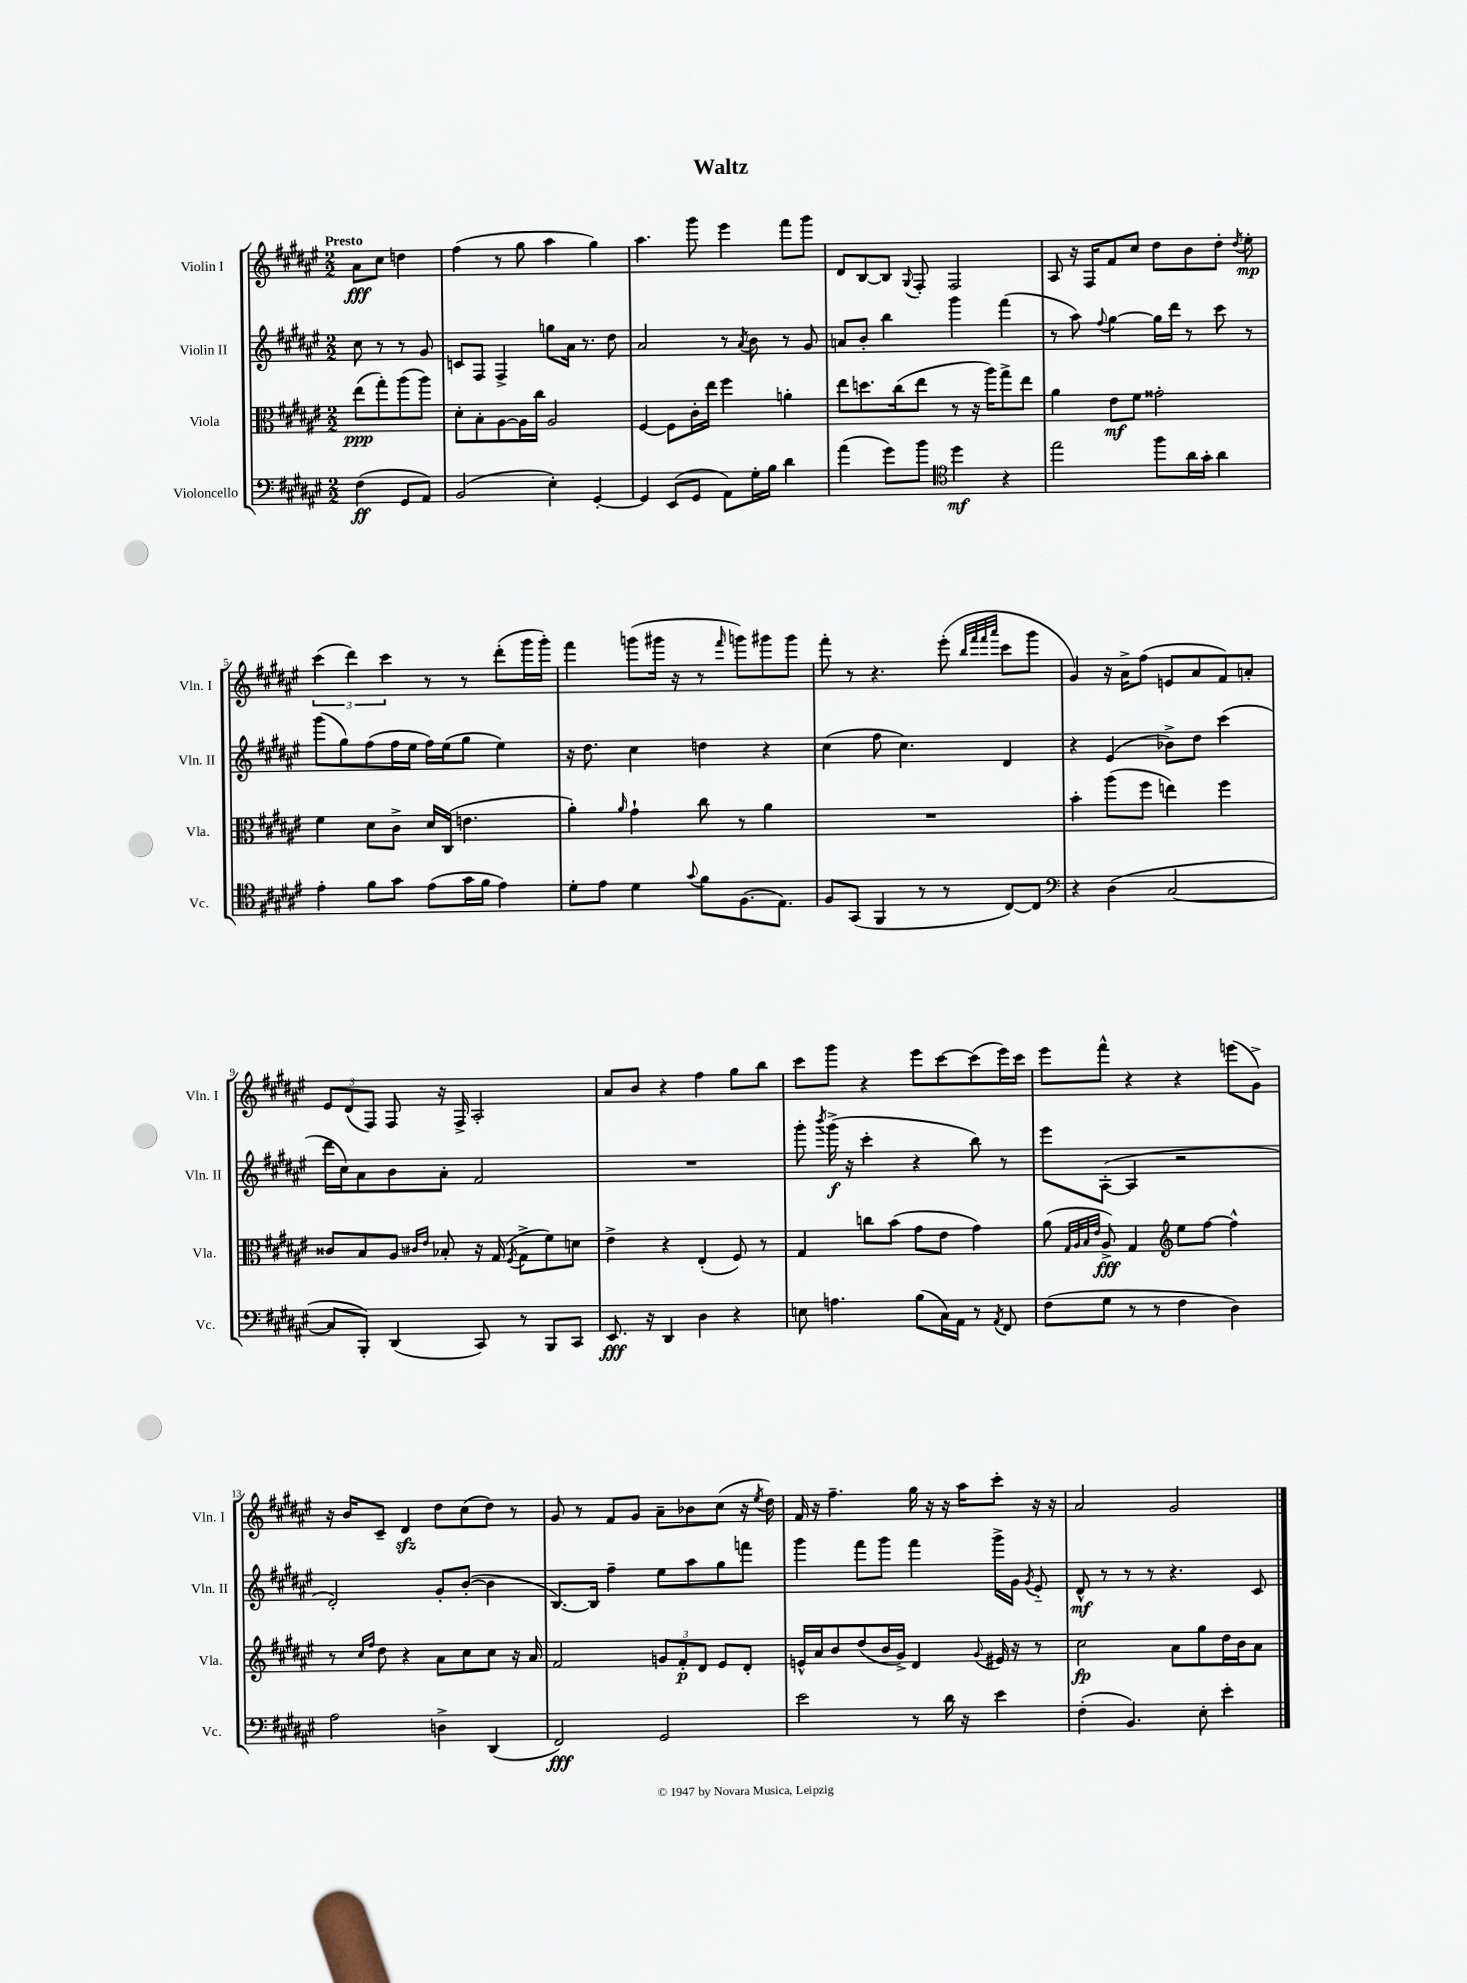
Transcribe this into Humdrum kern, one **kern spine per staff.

**kern	**dynam	**kern	**dynam	**kern	**dynam	**kern	**dynam
*part4	*part4	*part3	*part3	*part2	*part2	*part1	*part1
*staff4	*staff4	*staff3	*staff3	*staff2	*staff2	*staff1	*staff1
*I"Violoncello	*	*I"Viola	*	*I"Violin II	*	*I"Violin I	*
*I'Vc.	*	*I'Vla.	*	*I'Vln. II	*	*I'Vln. I	*
*clefF4	*	*clefC3	*	*clefG2	*	*clefG2	*
*k[f#c#g#d#a#e#]	*	*k[f#c#g#d#a#e#]	*	*k[f#c#g#d#a#e#]	*	*k[f#c#g#d#a#e#]	*
*M2/2	*	*M2/2	*	*M2/2	*	*M2/2	*
=	=	=	=	=	=	=	=
!	!	!	!	!	!	!LO:TX:a:B:t=Presto	!
(4F#\	ff	(8ee#\L	ppp	8cc#\	.	8a#\L	fff
.	.	8gg#'\)	.	8r	.	8cc#\J	.
8GG#/L	.	(8aa#\	.	8r	.	4ddn\	.
8AA#/J)	.	8aa#\J)	.	8g#/	.	.	.
=1	=1	=1	=1	=1	=1	=1	=1
(2BB/	.	8d#'\L	.	8cn/L	.	(4ff#\	.
.	.	8B'\	.	8F#/J	.	.	.
.	.	[8A#\	.	4F#^/	.	8r	.
.	.	16A#\L]	.	.	.	8gg#\	.
.	.	16cc#\JJ	.	.	.	.	.
4E#'\)	.	2A#/	.	8ggn\L	.	4aa#\	.
.	.	.	.	16a#\Jk	.	.	.
.	.	.	.	8.r	.	.	.
[4GG#'/	.	.	.	.	.	4gg#\)	.
.	.	.	.	8dd#\	.	.	.
=2	=2	=2	=2	=2	=2	=2	=2
4GG#/]	.	[4F#/	.	2a#/	.	4.aa#\	.
(8EE#/L	.	8F#\L]	.	.	.	.	.
8GG#/J	.	16c#'\L	.	.	.	8ggg#\	.
.	.	16ee#\JJ	.	.	.	.	.
8AA#\L)	.	4ff#\	.	8r	.	4eee#\	.
.	.	.	.	8qa#/	.	.	.
16G#'\L	.	.	.	8b\	.	.	.
16B\JJ	.	.	.	.	.	.	.
4d#\	.	4an'\	.	8r	.	8fff#\L	.
.	.	.	.	8g#/	.	8ggg#\J	.
=3	=3	=3	=3	=3	=3	=3	=3
(4a#\	.	8ee#\L	.	8an/L	.	8d#/L	.
.	.	8.ddn\	.	8b'/J	.	[8B/	.
8g#\L)	.	.	.	4bb\	.	8B/J]	.
.	.	(16cc#\k	.	.	.	.	.
.	.	.	.	.	.	8qqG#/	.
8b\J	.	8ee#\J	.	.	.	8F#'/	.
*clefC4	*	*	*	*	*	*	*
4dd#\	mf	8r	.	4ggg#\	.	2F#/	.
.	.	16r	.	.	.	.	.
.	.	16aa#\KL)	.	.	.	.	.
4r	.	8gg#^\	.	(4fff#\	.	.	.
.	.	8ee#\J	.	.	.	.	.
=4	=4	=4	=4	=4	=4	=4	=4
2ee#\	.	4a#\	.	8r	.	8A#/	.
.	.	.	.	8aa#\)	.	16r	.
.	.	.	.	.	.	16F#/KL	.
.	.	.	.	8qqff#/	.	.	.
.	.	8e#\L	mf	[4gg#\	.	8f#/	.
.	.	8f#\J	.	.	.	8cc#/J	.
8ff#\L	.	2g##X'\	.	16gg#\LL]	.	8dd#\L	.
.	.	.	.	16ddd#\JJ	.	.	.
16a#\L	.	.	.	8r	.	8b\	.
16g#'\JJ	.	.	.	.	.	.	.
4a#\	.	.	.	8ccc#\	.	8dd#'\J	.
.	.	.	.	.	.	8qdd#/	.
.	.	.	.	8r	.	8ee#'\	mp
!!LO:LB:g=z
=5	=5	=5	=5	=5	=5	=5	=5
4e#'\	.	4f#\	.	(8ggg#\L	.	(6ccc#\	.
.	.	.	.	8gg#\)	.	.	.
.	.	.	.	.	.	6ddd#\)	.
8f#\L	.	8d#\L	.	(8ff#\	.	.	.
.	.	.	.	.	.	6ccc#\	.
8g#\J	.	8c#^\J	.	16ff#\L	.	.	.
.	.	.	.	16ee#\JJ	.	.	.
(8e#\L	.	16d#/LL	.	16ff#\LL)	.	8r	.
.	.	(16C#/JJ	.	(16ee#\J	.	.	.
16g#\L	.	4.en\	.	8gg#\J	.	8r	.
16f#\JJ	.	.	.	.	.	.	.
4e#\)	.	.	.	4ee#\)	.	(8ddd#'\L	.
.	.	.	.	.	.	16ggg#\L	.
.	.	.	.	.	.	16ggg#'\JJ)	.
=6	=6	=6	=6	=6	=6	=6	=6
8d#'\L	.	4a#'\)	.	16r	.	4fff#\	.
.	.	.	.	8.dd#\	.	.	.
8e#\J	.	.	.	.	.	.	.
.	.	16qqa#/	.	.	.	.	.
4d#\	.	4g#`\	.	4cc#\	.	(8gggn\L	.
.	.	.	.	.	.	16ggg#X\Jk	.
.	.	.	.	.	.	16r	.
8qqg#/	.	.	.	.	.	.	.
8f#\L	.	8cc#\	.	4ddn\	.	8r	.
.	.	.	.	.	.	16qqfff#/	.
(8.F#\	.	8r	.	.	.	8gggn\L)	.
.	.	4a#\	.	4r	.	8ggg#X\	.
8.E#\J)	.	.	.	.	.	.	.
.	.	.	.	.	.	8ggg#\J	.
=7	=7	=7	=7	=7	=7	=7	=7
8F#/L	.	1r	.	(4cc#\	.	8fff#'\	.
(8GG#/J	.	.	.	.	.	8r	.
4FF#/	.	.	.	8ff#\	.	4.r	.
.	.	.	.	4.cc#\)	.	.	.
8r	.	.	.	.	.	.	.
8r	.	.	.	.	.	(8eee#'\	.
.	.	.	.	.	.	32qqbb/LLL	.
.	.	.	.	.	.	32qqfff#/	.
.	.	.	.	.	.	32qqfff#/	.
.	.	.	.	.	.	32qqaaa#/JJJ	.
[8C#/L)	.	.	.	4d#/	.	8ccc#\L	.
8C#/J]	.	.	.	.	.	8ggg#\J	.
=8	=8	=8	=8	=8	=8	=8	=8
*clefF4	*	*	*	*	*	*	*
4r	.	4b'\	.	4r	.	4g#/)	.
(4D#\	.	(8aa#\L	.	(4e#/	.	16r	.
.	.	.	.	.	.	16a#^\KL	.
.	.	8ff#\J	.	.	.	(8ff#\J	.
[2C#/	.	4een\)	.	8b-X^\L)	.	8en/L	.
.	.	.	.	8dd#\J	.	8a#/	.
.	.	4ff#\	.	(4ccc#\	.	8f#/)	.
.	.	.	.	.	.	8an'/J	.
!!LO:LB:g=z
=9	=9	=9	=9	=9	=9	=9	=9
8C#/L]	.	8c##X/L	.	16ddd#\LL	.	12e#/L	.
.	.	.	.	16cc#\J)	.	.	.
.	.	.	.	.	.	(12d#/	.
8BBB'/J)	.	8B/	.	8a#\	.	.	.
.	.	.	.	.	.	12F#/J)	.
(4DD#/	.	8A#/J	.	8b\	.	8F#/	.
.	.	16qqc#X/LL	.	.	.	.	.
.	.	16qqe#/JJ	.	.	.	.	.
.	.	8B-X'/	.	8a#'\J	.	16r	.
.	.	.	.	.	.	16F#^/	.
8CC#/)	.	16r	.	2f#/	.	2A#'/	.
.	.	(16G#/	.	.	.	.	.
.	.	8qF#/	.	.	.	.	.
8r	.	8G#^\L	.	.	.	.	.
8BBB/L	.	8f#\)	.	.	.	.	.
8CC#/J	.	8dn\J	.	.	.	.	.
=10	=10	=10	=10	=10	=10	=10	=10
8.EE#/	fff	4e#^\	.	1r	.	8a#/L	.
.	.	.	.	.	.	8b/J	.
16r	.	.	.	.	.	.	.
4DD#/	.	4r	.	.	.	4r	.
4D#\	.	(4E#'/	.	.	.	4ff#\	.
4r	.	8F#/)	.	.	.	8gg#\L	.
.	.	8r	.	.	.	8bb\J	.
=11	=11	=11	=11	=11	=11	=11	=11
8En\	.	4G#/	.	8ggg#'\	.	8ccc#\L	.
.	.	.	.	8qbbb/	.	.	.
4.An\	.	.	.	(16ggg#^\	f	8ggg#\J	.
.	.	.	.	16r	.	.	.
.	.	8ccn\L	.	4ccc#'\	.	4r	.
.	.	(8b\J	.	.	.	.	.
(8B\L	.	8g#\L	.	4r	.	8eee#\L	.
16C#\L)	.	8e#\J	.	.	.	[8ccc#\	.
16AA#\JJ	.	.	.	.	.	.	.
8r	.	4g#\)	.	8bb\)	.	(8ccc#\]	.
8qAA#/	.	.	.	.	.	.	.
8FF#/	.	.	.	8r	.	16eee#\L)	.
.	.	.	.	.	.	16ccc#\JJ	.
=12	=12	=12	=12	=12	=12	=12	=12
(8F#\L	.	(8a#\	.	8eee#\L	.	8eee#\L	.
.	.	32qqG#/LLL	.	.	.	.	.
.	.	32qqA#/	.	.	.	.	.
.	.	32qqB/	.	.	.	.	.
.	.	32qqe#/JJJ	.	.	.	.	.
8G#\J	.	8A#^/)	fff	([8A#'\J	.	8fff#^^\J	.
8r	.	4G#/	.	4A#/]	.	4r	.
8r	.	.	.	.	.	.	.
*	*	*clefG2	*	*	*	*	*
4F#\	.	8ee#\L	.	2r	.	4r	.
.	.	[8ff#\J	.	.	.	.	.
4D#\)	.	4ff#^^\]	.	.	.	(8eeen\L	.
.	.	.	.	.	.	8g#^\J)	.
!!LO:LB:g=z
=13	=13	=13	=13	=13	=13	=13	=13
2A#\	.	8r	.	2d#'/)	.	16r	.
.	.	.	.	.	.	16b/KL	.
.	.	16qqcc#/LL	.	.	.	.	.
.	.	16qqff#/JJ	.	.	.	.	.
.	.	8dd#\	.	.	.	8c#~/J	.
.	.	4r	.	.	.	4d#zz/	.
4Dn^\	.	8a#\L	.	8g#'/L	.	8dd#\L	.
.	.	8cc#\	.	([8b'/J	.	(8cc#\	.
(4DD#/	.	8cc#\J	.	4b\]	.	8dd#\J)	.
.	.	16r	.	.	.	8r	.
.	.	16a#/	.	.	.	.	.
=14	=14	=14	=14	=14	=14	=14	=14
2FF#/)	fff	2f#/	.	[8.B/L)	.	8g#/	.
.	.	.	.	.	.	8r	.
.	.	.	.	16B/Jk]	.	.	.
.	.	.	.	4ff#~\	.	8f#/L	.
.	.	.	.	.	.	8g#/J	.
2GG#/	.	12gn/L	.	8ee#\L	.	8a#~\L	.
.	.	12f#'/	p	.	.	.	.
.	.	.	.	8aa#\	.	8b-X\	.
.	.	12d#/J	.	.	.	.	.
.	.	8e#/L	.	8gg#\	.	(8cc#\J	.
.	.	8d#'/J	.	8fffn\J	.	16r	.
.	.	.	.	.	.	8qee#/	.
.	.	.	.	.	.	16dd#\)	.
=15	=15	=15	=15	=15	=15	=15	=15
2e#\	.	16en^^/LL	.	4ggg#\	.	16f#/	.
.	.	16a#/J	.	.	.	16r	.
.	.	8b/	.	.	.	4.ff#~\	.
.	.	(8dd#/	.	8fff#\L	.	.	.
.	.	16b/L	.	8ggg#\J	.	.	.
.	.	16g#^/JJ)	.	.	.	.	.
8r	.	4d#/	.	4fff#\	.	16gg#\	.
.	.	.	.	.	.	16r	.
16d#\	.	.	.	.	.	16r	.
16r	.	.	.	.	.	16aa#\KL	.
.	.	8qqg#/	.	.	.	.	.
4e#\	.	16e#X/	.	16ggg#^\LL	.	8ccc#'\J	.
.	.	16r	.	16g#\JJ	.	.	.
.	.	.	.	8qg#/	.	.	.
.	.	8r	.	8e#/	.	16r	.
.	.	.	.	.	.	16r	.
=16	=16	=16	=16	=16	=16	=16	=16
(4F#'\	.	2cc#\	fp	8d#^^/	mf	2a#/	.
.	.	.	.	8r	.	.	.
4.BB/)	.	.	.	8r	.	.	.
.	.	.	.	8r	.	.	.
.	.	8a#\L	.	4.r	.	2g#/	.
8E#'\	.	8gg#\	.	.	.	.	.
4e#'\	.	16dd#\L	.	.	.	.	.
.	.	16b\J	.	.	.	.	.
.	.	8a#\J	.	8c#/	.	.	.
==	==	==	==	==	==	==	==
*-	*-	*-	*-	*-	*-	*-	*-
